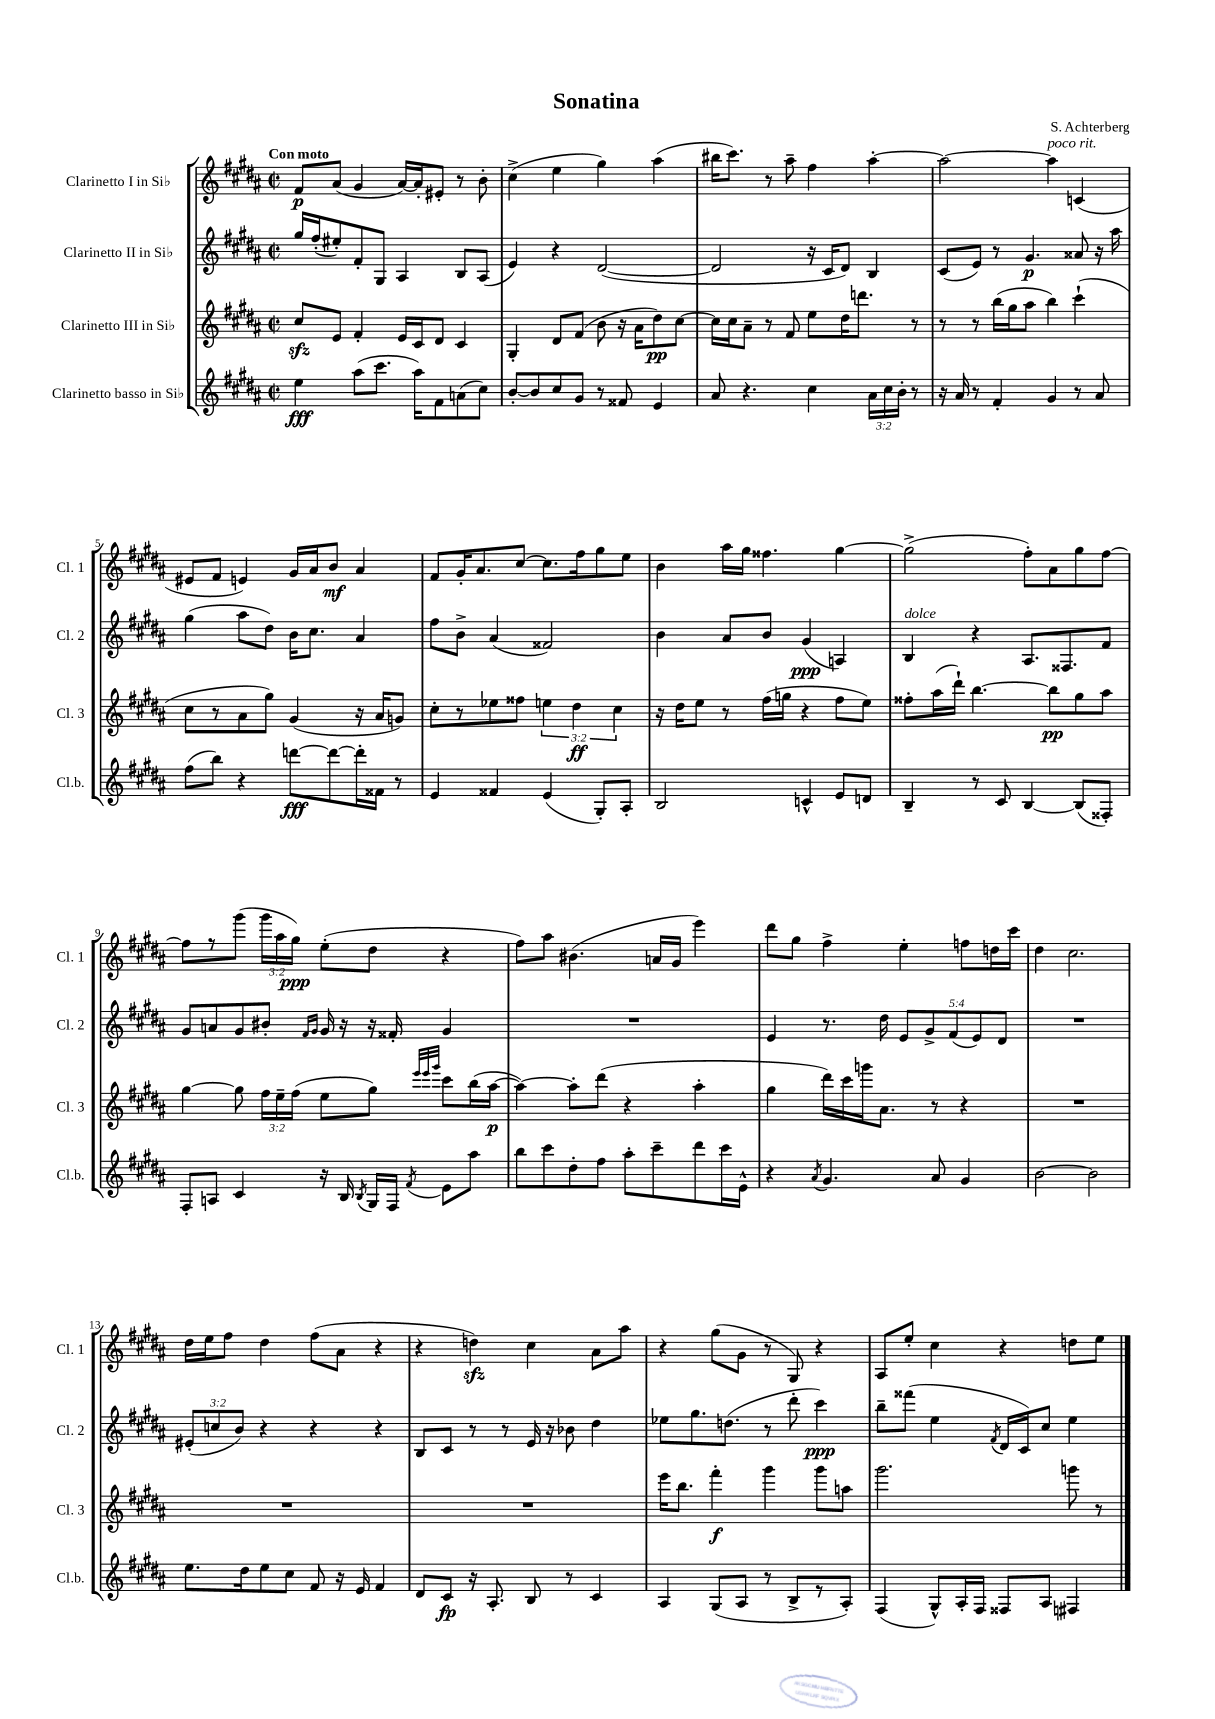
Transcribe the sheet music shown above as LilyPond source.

\header { title = "Sonatina" composer = "S. Achterberg" }
<<
\new StaffGroup <<
\new Staff = "s0" \with { instrumentName = "Clarinetto I in Sib" shortInstrumentName = "Cl. 1" } {
    \clef treble \key b \major \defaultTimeSignature \time 2/2 \override Staff.TupletNumber.text = #tuplet-number::calc-fraction-text \tempo "Con moto"
    \autoBeamOff fis'8[\p ais'8]( gis'4 ais'16[~) ais'16-. eis'8]-. r8 b'8-. |
    cis''4->( e''4 gis''4) ais''4( |
    bis''16[ cis'''8.]) r8 ais''8-- fis''4 ais''4~-. |
    ais''2~ ais''4^\markup { \italic "poco rit." } c'4( |
    eis'8[ fis'8] e'4) gis'16[ ais'16 b'8]\mf ais'4 |
    fis'8[ gis'16-. ais'8. cis''8]~ cis''8.[ fis''16 gis''8 e''8] |
    b'4 ais''16[ gis''16] fisis''4. gis''4~ |
    gis''2->( fis''8[-.) ais'8 gis''8 fis''8]~ |
    fis''8[ r8 gis'''8]( \tuplet 3/2 { gis'''16[ ais''16 gis''16]\ppp) } e''8[-.( dis''8] r4 |
    fis''8[) ais''8] bis'4.( a'16[ gis'16] e'''4) |
    dis'''8[ gis''8] fis''4-> e''4-. f''8[ d''16 cis'''16] |
    dis''4 cis''2. |
    dis''16[ e''16 fis''8] dis''4 fis''8[( ais'8] r4 |
    r4 d''4\sfz) cis''4 ais'8[ ais''8] |
    r4 gis''8[( gis'8] r8 gis8) r4 |
    ais8[ e''8]-. cis''4 r4 d''8[ e''8] \bar "|." |
}
\new Staff = "s1" \with { instrumentName = "Clarinetto II in Sib" shortInstrumentName = "Cl. 2" } {
    \clef treble \key b \major \defaultTimeSignature \time 2/2 \override Staff.TupletNumber.text = #tuplet-number::calc-fraction-text
    \autoBeamOff gis''16[ fis''16-.( eis''8-.) fis'8-. gis8] ais4 b8[ ais8]( |
    e'4) r4 dis'2~( |
    dis'2 r16 cis'16[ dis'8]) b4 |
    cis'8[( e'8]) r8 gis'4.\p aisis'8 r16 ais''16 |
    gis''4( ais''8[ dis''8]) b'16[ cis''8.] ais'4 |
    fis''8[ b'8]-> ais'4( fisis'2) |
    b'4 ais'8[ b'8] gis'4\ppp( a4) |
    b4^\markup { \italic "dolce" } r4 ais8.[ fisis8. fis'8] |
    gis'8[ a'8 gis'8 bis'8]-. \grace { fis'16[ gis'16] } gis'16 r16 r16 fisis'16-. gis'4 |
    R1 |
    e'4 r8. dis''16 \tuplet 5/4 { e'8[ gis'8-> fis'8( e'8) dis'8] } |
    R1 |
    \tuplet 3/2 { eis'8[-.( c''8 b'8]) } r4 r4 r4 |
    b8[ cis'8] r8 r8 e'16 r16 bes'8 dis''4 |
    ees''8[ gis''8. d''8.]( r8 dis'''8-. cis'''4\ppp) |
    b''8[-- fisis'''8]( e''4 \acciaccatura { fis'8 } dis'16[ cis'16) cis''8] e''4 \bar "|." |
}
\new Staff = "s2" \with { instrumentName = "Clarinetto III in Sib" shortInstrumentName = "Cl. 3" } {
    \clef treble \key b \major \defaultTimeSignature \time 2/2 \override Staff.TupletNumber.text = #tuplet-number::calc-fraction-text
    \autoBeamOff cis''8[\sfz e'8] fis'4-. e'16[ cis'16 dis'8] cis'4 |
    gis4-. dis'8[ fis'8]( b'8 r16 ais'16[ dis''8\pp) cis''8]~ |
    cis''16[ cis''16 ais'8]-- r8 fis'8 e''8[ dis''16 d'''8.] r8 |
    r8 r8 b''16[( gis''16 ais''8] b''4) cis'''4-!( |
    cis''8[ r8 ais'8 gis''8]) gis'4( r16 ais'16[ g'8]) |
    cis''8[-. r8 ees''8 fisis''8] \tuplet 3/2 { e''4 dis''4\ff cis''4 } |
    r16 dis''16[ e''8] r8 fis''16[( g''16] r4 fis''8[ e''8]) |
    fisis''8[-. ais''16( dis'''16]-!) b''4.~ b''8[\pp gis''8 ais''8] |
    gis''4~ gis''8 \tuplet 3/2 { fis''16[ e''16-- fis''16]( } e''8[ gis''8]) \grace { e'''32[ e'''32 gis'''32] } cis'''8[ b''16( ais''16]~\p |
    ais''4~) ais''8[-. dis'''8]( r4 ais''4-. |
    gis''4 dis'''16[) cis'''16 g'''16 ais'8.] r8 r4 |
    R1 |
    R1 |
    R1 |
    e'''16[ b''8.] fis'''4-.\f gis'''4 gis'''8[ a''8] |
    gis'''2. g'''8 r8 \bar "|." |
}
\new Staff = "s3" \with { instrumentName = "Clarinetto basso in Sib" shortInstrumentName = "Cl.b." } {
    \clef treble \key b \major \defaultTimeSignature \time 2/2 \override Staff.TupletNumber.text = #tuplet-number::calc-fraction-text
    \autoBeamOff e''4\fff ais''8[( cis'''8.] ais''16[) fis'8 a'8( cis''8]) |
    b'8[~-. b'8 cis''8 gis'8] r8 fisis'8 e'4 |
    ais'8 r4. cis''4 \tuplet 3/2 { ais'16[ cis''16 b'16]-. } r8 |
    r16 ais'16 r8 fis'4-. gis'4 r8 ais'8 |
    fis''8[( b''8]) r4 d'''8[~\fff d'''8~ d'''16-. fisis'16] r8 |
    e'4 fisis'4 e'4( gis8[-.) ais8]-. |
    b2 c'4-^ e'8[ d'8] |
    b4-- r8 cis'8 b4~ b8[( fisis8]-.) |
    fis8[-. a8] cis'4 r16 b16 \acciaccatura { b8 } gis16[ fis16] \acciaccatura { fis'8 } e'8[ ais''8] |
    b''8[ cis'''8 dis''8-. fis''8] ais''8[-. cis'''8-- dis'''8 cis'''16 e'16]-^ |
    r4 \acciaccatura { ais'8 } gis'4. ais'8 gis'4 |
    b'2~ b'2 |
    e''8.[ dis''16 e''8 cis''8] fis'8 r16 e'16 fis'4 |
    dis'8[ cis'8]\fp r16 ais8.-. b8 r8 cis'4 |
    ais4 gis8[( ais8] r8 b8[-> r8 ais8]-.) |
    fis4( gis8[-^) ais16-. fis16] fisis8[ ais8] fis4 \bar "|." |
}
>>
>>
